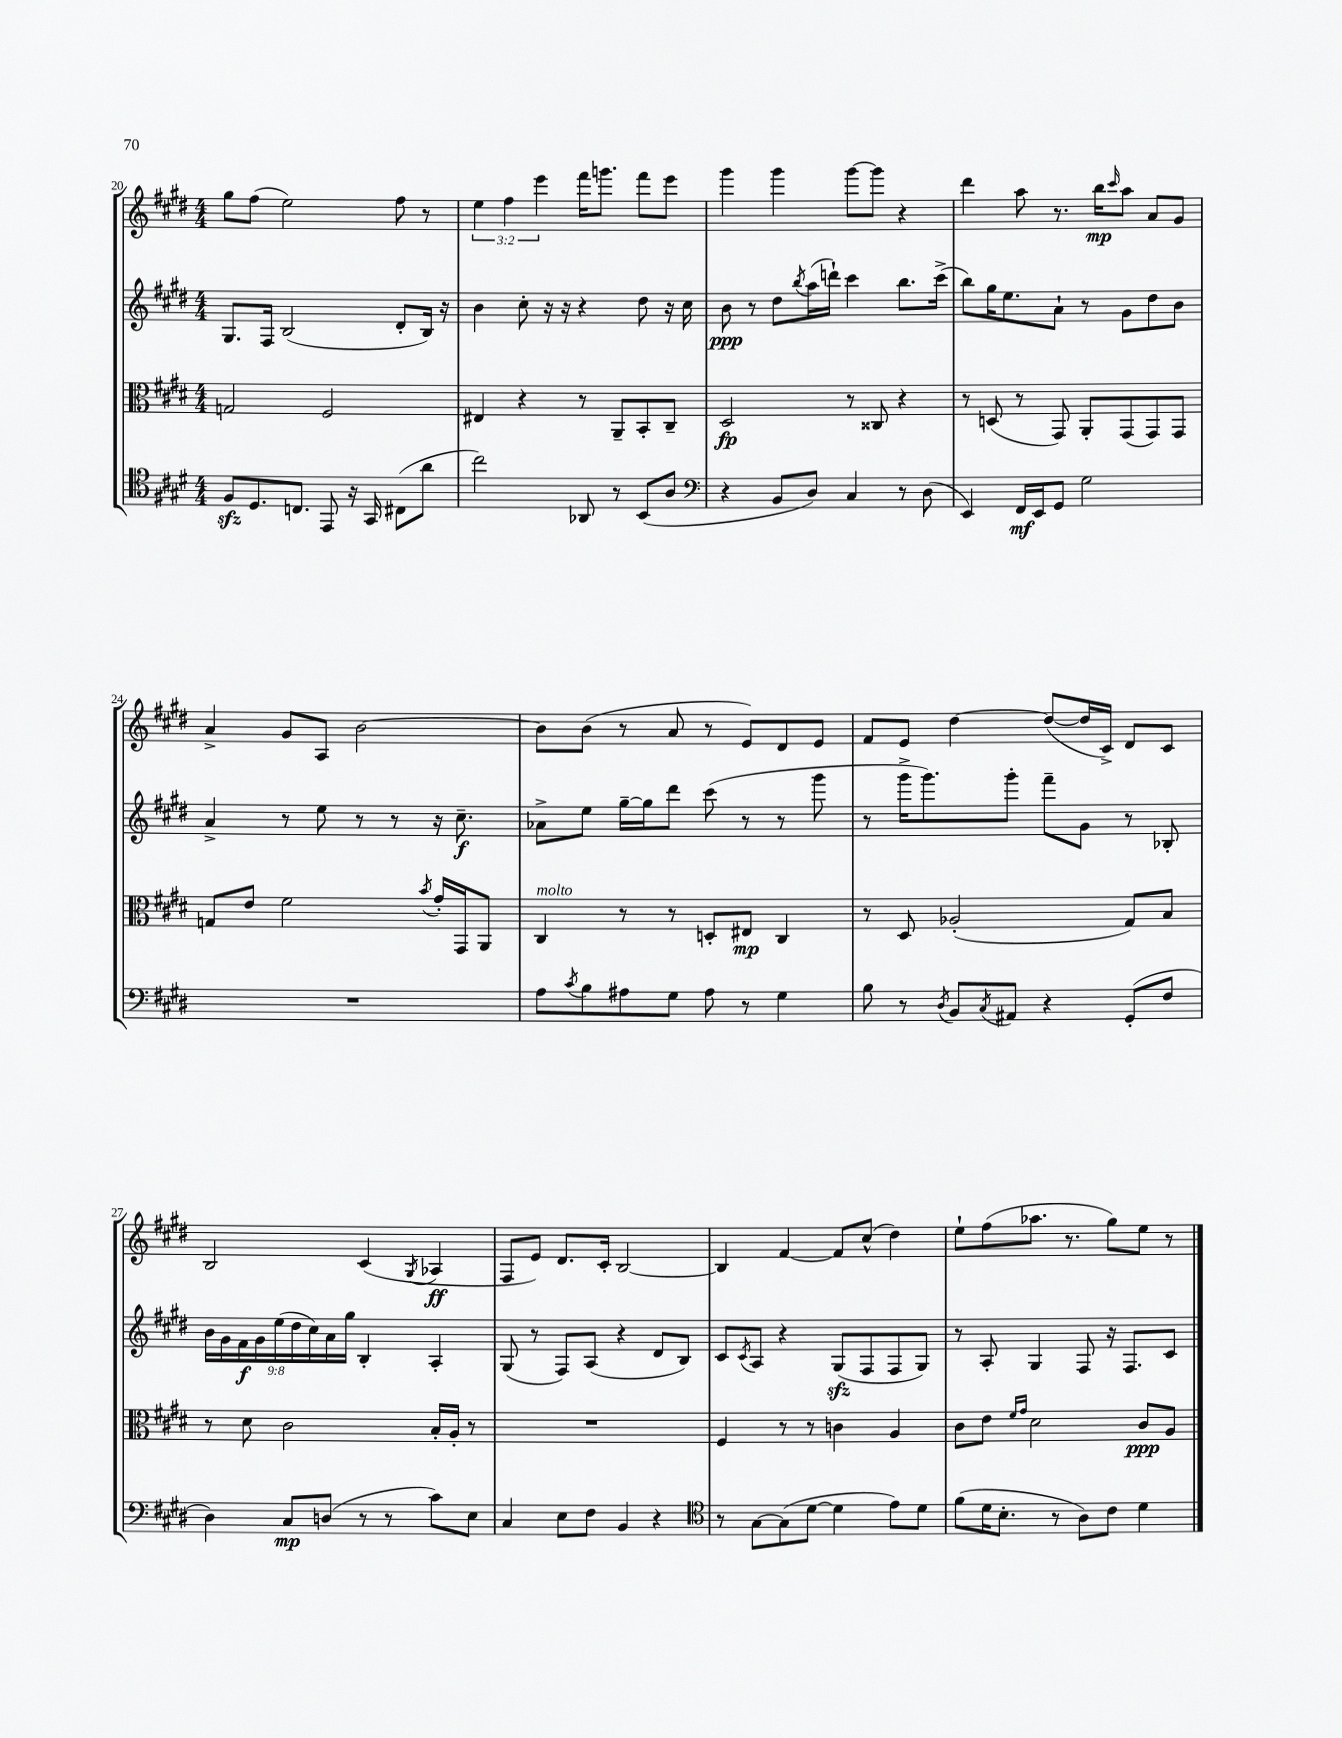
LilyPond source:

<<
\new StaffGroup <<
\new Staff = "s0" {
    \clef treble \key e \major \numericTimeSignature \time 4/4 \override Staff.TupletNumber.text = #tuplet-number::calc-fraction-text
    gis''8 fis''8( e''2) fis''8 r8 |
    \tuplet 3/2 { e''4 fis''4 e'''4 } fis'''16 g'''8. fis'''8 e'''8 |
    gis'''4 gis'''4 gis'''8~ gis'''8 r4 |
    dis'''4 a''8 r8. b''16\mp \grace { cis'''16 } a''8 a'8 gis'8 |
    a'4-> gis'8 a8 b'2~ |
    b'8 b'8( r8 a'8 r8 e'8) dis'8 e'8 |
    fis'8 e'8 dis''4~ dis''8~( dis''16 cis'16->) dis'8 cis'8 |
    b2 cis'4( \acciaccatura { gis8 } aes4\ff |
    fis8 e'8) dis'8. cis'16-. b2~ |
    b4 fis'4~ fis'8 cis''8-^( dis''4) |
    e''8-! fis''8( aes''8. r8. gis''8) e''8 r8 \bar "|." |
}
\new Staff = "s1" {
    \clef treble \key e \major \numericTimeSignature \time 4/4 \override Staff.TupletNumber.text = #tuplet-number::calc-fraction-text
    gis8. fis16 b2( dis'8-. b16) r16 |
    b'4 cis''8-. r16 r16 r4 dis''8 r16 cis''16 |
    b'8\ppp r8 dis''8 \acciaccatura { b''8 } a''16( d'''16-!) cis'''4 b''8. cis'''16->( |
    b''8) gis''16 e''8. a'8-! r8 gis'8 dis''8 b'8 |
    a'4-> r8 e''8 r8 r8 r16 cis''8.--\f |
    aes'8-> e''8 gis''16~-- gis''16 dis'''8 cis'''8( r8 r8 gis'''8 |
    r8 gis'''16-> gis'''8.) gis'''8-. fis'''8-- gis'8 r8 bes8-. |
    \tuplet 9/8 { b'16 gis'16 fis'16\f gis'16 e''16( dis''16 cis''16) a'16 gis''16 } b4-. a4-. |
    gis8( r8 fis8) a8( r4 dis'8 b8) |
    cis'8 \acciaccatura { cis'8 } a8 r4 gis8\sfz( fis8 fis8 gis8) |
    r8 a8-. gis4 fis8 r16 fis8. cis'8 \bar "|." |
}
\new Staff = "s2" {
    \clef alto \key e \major \numericTimeSignature \time 4/4
    g2 fis2 |
    eis4 r4 r8 a,8-- b,8-. cis8-- |
    dis2\fp r8 cisis8 r4 |
    r8 d8( r8 gis,8) a,8-. gis,8( gis,8) gis,8 |
    g8 e'8 fis'2 \acciaccatura { b'8 } gis'16-. gis,16 a,8 |
    cis4^\markup { \italic "molto" } r8 r8 d8-. eis8\mp cis4 |
    r8 dis8 aes2-.( gis8) b8 |
    r8 dis'8 cis'2 b16-. a16-. r8 |
    R1 |
    fis4 r8 r8 c'4 a4 |
    cis'8 e'8 \grace { fis'16 gis'16 } dis'2 cis'8\ppp a8 \bar "|." |
}
\new Staff = "s3" {
    \clef tenor \key e \major \numericTimeSignature \time 4/4
    fis8\sfz dis8. c8. e,8 r16 gis,16 cis8( a'8 |
    cis''2) aes,8 r8 b,8( a8 |
    \clef bass r4 b,8 dis8) cis4 r8 dis8( |
    e,4) fis,16\mf e,16 gis,8 gis2 |
    R1 |
    a8 \acciaccatura { cis'8 } b8 ais8 gis8 ais8 r8 gis4 |
    b8 r8 \acciaccatura { dis8 } b,8 \acciaccatura { cis8 } ais,8 r4 gis,8-.( fis8 |
    dis4) cis8\mp d8( r8 r8 cis'8) e8 |
    cis4 e8 fis8 b,4 r4 |
    \clef tenor r8 gis8~ gis8( dis'8~ dis'4 e'8) dis'8 |
    fis'8( dis'16 b8.-. r8 a8) cis'8 dis'4 \bar "|." |
}
>>
>>
\layout { \context { \Score currentBarNumber = #20 } }
